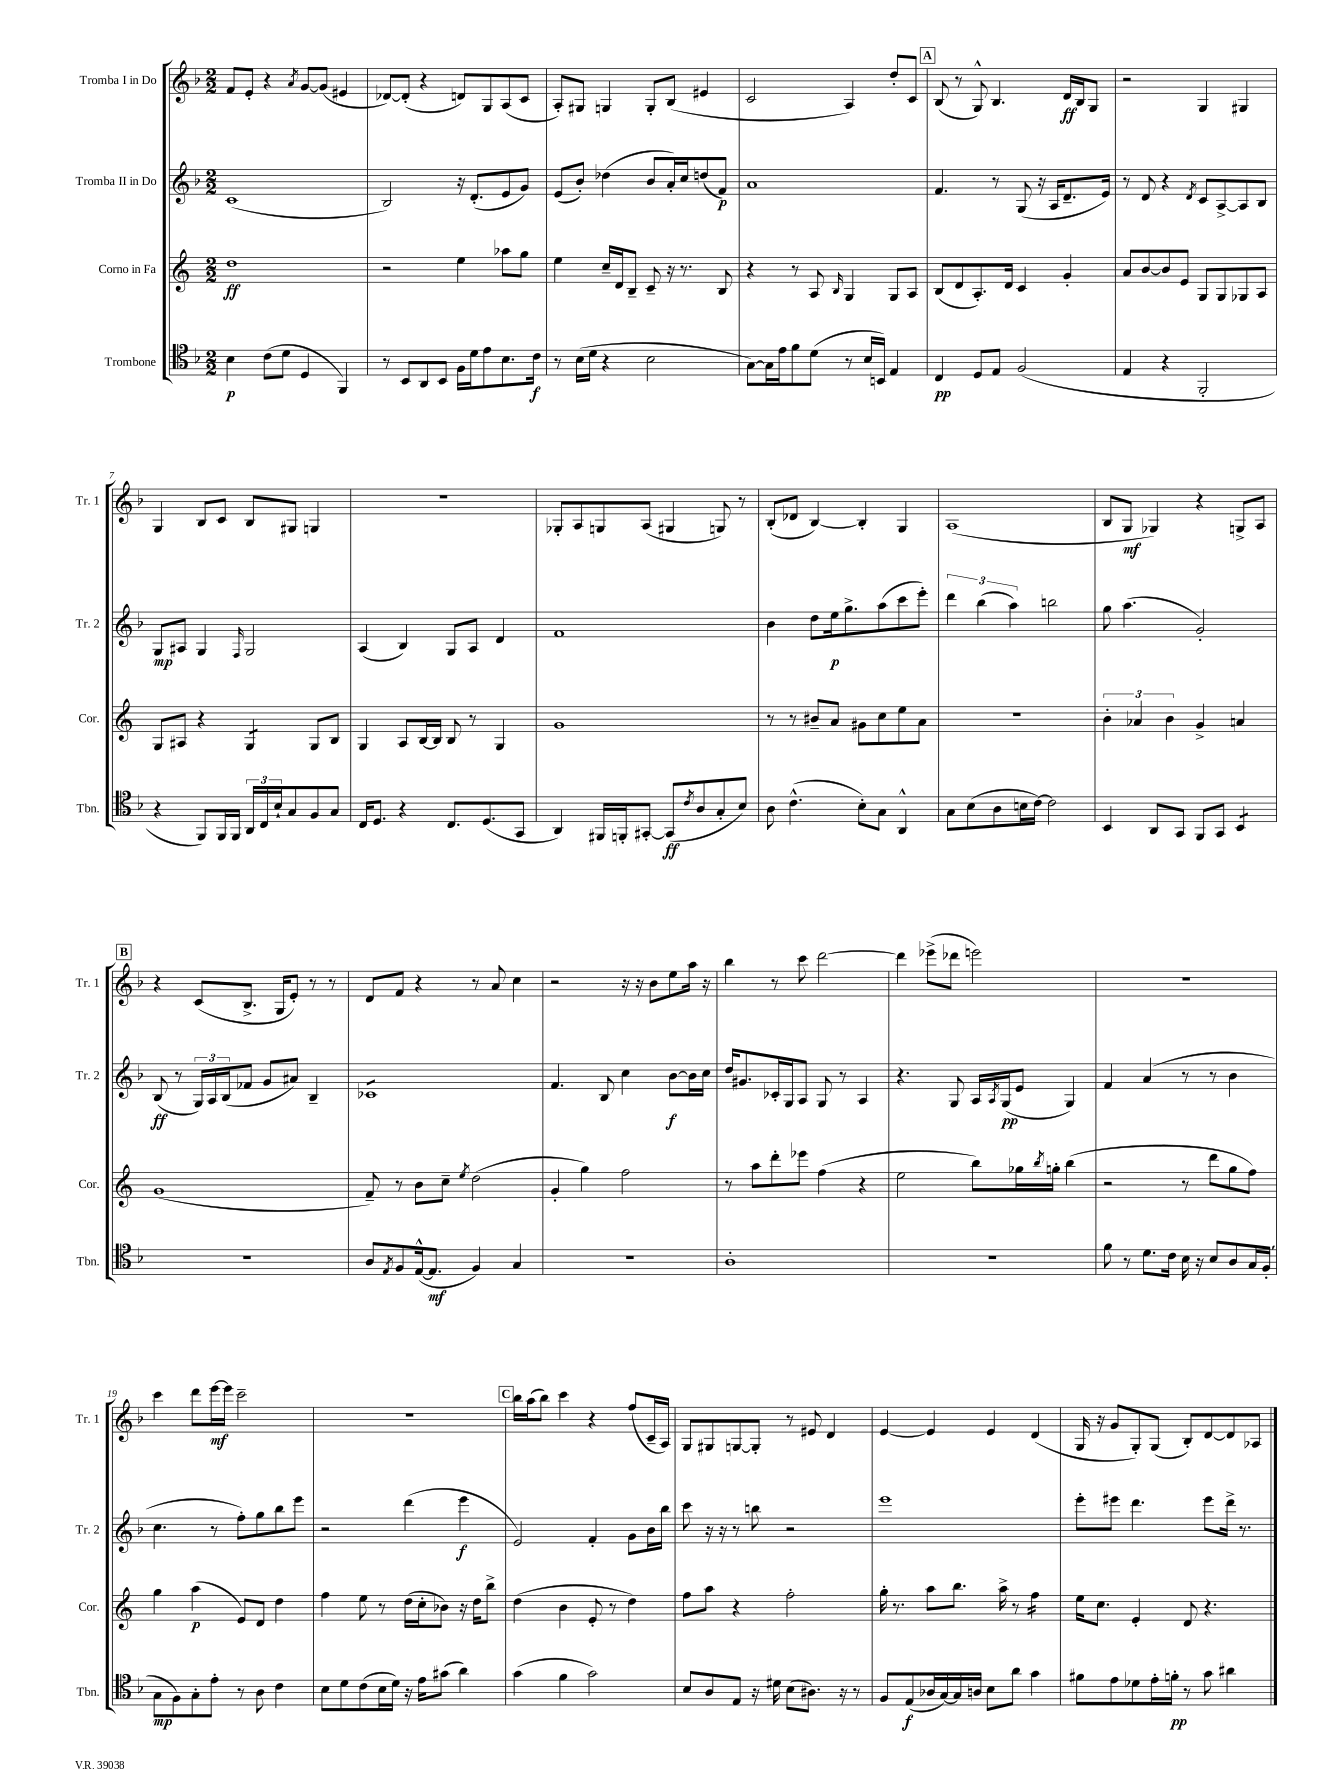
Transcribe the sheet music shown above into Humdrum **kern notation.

**kern	**kern	**kern	**kern
*staff4	*staff3	*staff2	*staff1
*clefC4	*clefG2	*clefG2	*clefG2
*k[b-]	*k[]	*k[b-]	*k[b-]
*M2/2	*M2/2	*M2/2	*M2/2
4B-	1dd	(1c	8f
.	.	.	8e'
(8c	.	.	4r
8d	.	.	.
.	.	.	8qa
4D	.	.	[8g
.	.	.	(8g]
4FF)	.	.	4e#
=	=	=	=
8r	2r	2B-)	[8d-)
8BB-	.	.	(8d-']
8AA	.	.	4r
8BB-	.	.	.
16F	4ee	16r	8d)
16d	.	(8.d'	.
8e	.	.	8G
8.B-	8aa-	8e	(8A
.	8gg	8g)	8c
16c	.	.	.
=	=	=	=
8r	4ee	(8e	8A')
(16B-	.	8b-')	8G#
16d	.	.	.
4r	16cc~	(4dd-	4G
.	16d	.	.
.	8B~	.	.
2B-	8c~	8b-	8G'
.	16r	16a')	(8B-
.	8.r	16cc	.
.	.	(8dd	4e#
.	8B	8f)	.
=	=	=	=
[8G)	4r	1a	2c
16G]	.	.	.
16e	.	.	.
8f	8r	.	.
(8d	8A	.	.
.	16qqB	.	.
8r	4G	.	4A)
16B-	.	.	.
16BB)	.	.	.
4E	8G	.	8dd'
.	8A	.	8c
=	=	=	=
4C	(8B	4.f	(8B-
.	8d	.	8r
8D	8.A')	.	8G^^)
8E	.	8r	4.B-
.	16d	.	.
(2F	4c	(8G	.
.	.	16r	.
.	.	16A	.
.	4g'	8.d~	16d
.	.	.	16B-
.	.	.	8G
.	.	16e)	.
=	=	=	=
4E	8a	8r	2r
.	[8b	8d	.
4r	8b]	4r	.
.	8e	.	.
.	.	8qd	.
2FF'	8G	8c	4G
.	8G	[8A^	.
.	8G-	8A]	4G#
.	8A	8B-	.
=	=	=	=
4r	8G	8G	4G
.	8A#	8A#	.
8FF)	4r	4G	8B-
16FF	.	.	8c
16FF	.	.	.
.	.	16qqF	.
24AA	4G	2G	8B-
24C	.	.	.
24B-`	.	.	.
8G	.	.	8G#
8F	8G	.	4G
8G	8B	.	.
=	=	=	=
16C	4G	(4A	1r
8.D	.	.	.
4r	8A	4B-)	.
.	[16B	.	.
.	16B]	.	.
8.C	8B	8G	.
.	8r	8A	.
(8.D	.	.	.
.	4G	4d	.
8GG	.	.	.
=	=	=	=
4AA)	1g	1f	8G-'
.	.	.	8A
16FF#	.	.	8G
16FF'	.	.	.
[8GG#'	.	.	(8A
(8GG#]	.	.	4G#
8qc	.	.	.
8A	.	.	.
8G'	.	.	8G)
8B-)	.	.	8r
=	=	=	=
8A	8r	4b-	(8B-'
(4.c^^	8r	.	8d-
.	8b#~	8dd	[4B-)
.	8a	16ee	.
.	.	8.gg^	.
8B-')	8g#	.	4B-']
8G	8cc	(8aa	.
4AA^^	8ee	8ccc	4G
.	8a	8eee')	.
=	=	=	=
8G	1r	6ddd	(1A
(8B-	.	.	.
.	.	(6bb-	.
8A	.	.	.
.	.	6aa)	.
16B	.	.	.
[16c)	.	.	.
2c]	.	2bb	.
=	=	=	=
4BB-	6b'	8gg	8B-
.	.	(4.aa	8G
.	6a-	.	.
8AA	.	.	4G-)
.	6b	.	.
8GG	.	.	.
8FF	4g^	2g')	4r
8GG	.	.	.
4BB-	4a	.	8G^
.	.	.	8A
=	=	=	=
1r	(1g	(8B-	4r
.	.	8r	.
.	.	24G)	(8c
.	.	24A	.
.	.	(24B-	.
.	.	8f-	8.B-^
.	.	8g	.
.	.	.	16G
.	.	8a#)	8e')
.	.	4B-~	8r
.	.	.	8r
=	=	=	=
8A	8f~)	1c-	8d
8qE	.	.	.
8F	8r	.	8f
([16E^^	8b	.	4r
8.E]	.	.	.
.	8cc~	.	.
.	8qee	.	.
4F)	(2dd	.	8r
.	.	.	8a
4G	.	.	4cc
=	=	=	=
1r	4g'	4.f	2r
.	4gg)	.	.
.	.	8B-	.
.	2ff	4cc	16r
.	.	.	16r
.	.	.	8b-
.	.	[8b-	8ee
.	.	16b-]	16aa
.	.	16cc	16r
=	=	=	=
1A'	8r	16dd	4bb-
.	.	8.g#	.
.	8aa	.	.
.	8ddd'	16c-'	8r
.	.	16G	.
.	8eee-	8A	8ccc
.	(4ff	8G	[2ddd
.	.	8r	.
.	4r	4A	.
=	=	=	=
1r	2ee	4.r	4ddd]
.	.	.	(8eee-^
.	.	8G	8ddd-
.	8bb)	16A	2eee)
.	.	8qA	.
.	.	(16G	.
.	16gg-	8e	.
.	8qbb	.	.
.	16gg'	.	.
.	(4bb	4G)	.
=	=	=	=
8f	2r	4f	1r
8r	.	.	.
8.d	.	(4a	.
16c	.	.	.
16B-	8r	8r	.
16r	.	.	.
8B-	8ddd	8r	.
8A	8gg	4b-	.
16G	8ff)	.	.
(16F'	.	.	.
=	=	=	=
8G	4gg	4.cc	4ccc
8F)	.	.	.
8G'	(4aa	.	8ddd
8e'	.	8r	[16eee
.	.	.	16eee]
8r	8e)	8ff')	2ccc~
8A	8d	8gg	.
4c	4dd	8bb-	.
.	.	8eee	.
=	=	=	=
8B-	4ff	2r	1r
8d	.	.	.
(8c	8ee	.	.
16B-	8r	.	.
16d)	.	.	.
16r	(16dd	(4ddd	.
16e	16cc'	.	.
(8g#	8b-)	.	.
4a)	16r	4eee	.
.	16dd	.	.
.	8bb^	.	.
=	=	=	=
(4g	(4dd	2e)	16bb-
.	.	.	(16aa
.	.	.	8bb-)
4f	4b	.	4ccc
2g)	8e'	4f'	4r
.	8r	.	.
.	4dd)	8g	(8ff
.	.	16b-	16c~
.	.	16bb-	16A)
=	=	=	=
8B-	8ff	8ccc	8G
8A	8aa	16r	8G#
.	.	16r	.
8E	4r	8r	[8G
16r	.	8bb	8G']
16d#	.	.	.
(8B-	2ff'	2r	8r
8.A#)	.	.	8e#
.	.	.	4d
16r	.	.	.
8r	.	.	.
=	=	=	=
8F	16gg'	1eee	[4e
.	8.r	.	.
(8E	.	.	.
16A-	8aa	.	4e]
[16G)	.	.	.
16G]	8.bb	.	.
16A	.	.	.
8B-	.	.	4e
.	16aa^	.	.
8a	8r	.	.
4g	4ff	.	(4d
=	=	=	=
8f#	16ee	8eee'	16G
.	8.cc	.	16r
8e	.	8eee#	8g
8d-	4e'	4.ddd	8G')
16e'	.	.	(8G
16f'	.	.	.
8r	8d	.	8B-')
8g	4.r	8eee#	[8d
4a#	.	16ddd^	8d]
.	.	8.r	.
.	.	.	8A-
==	==	==	==
*-	*-	*-	*-
